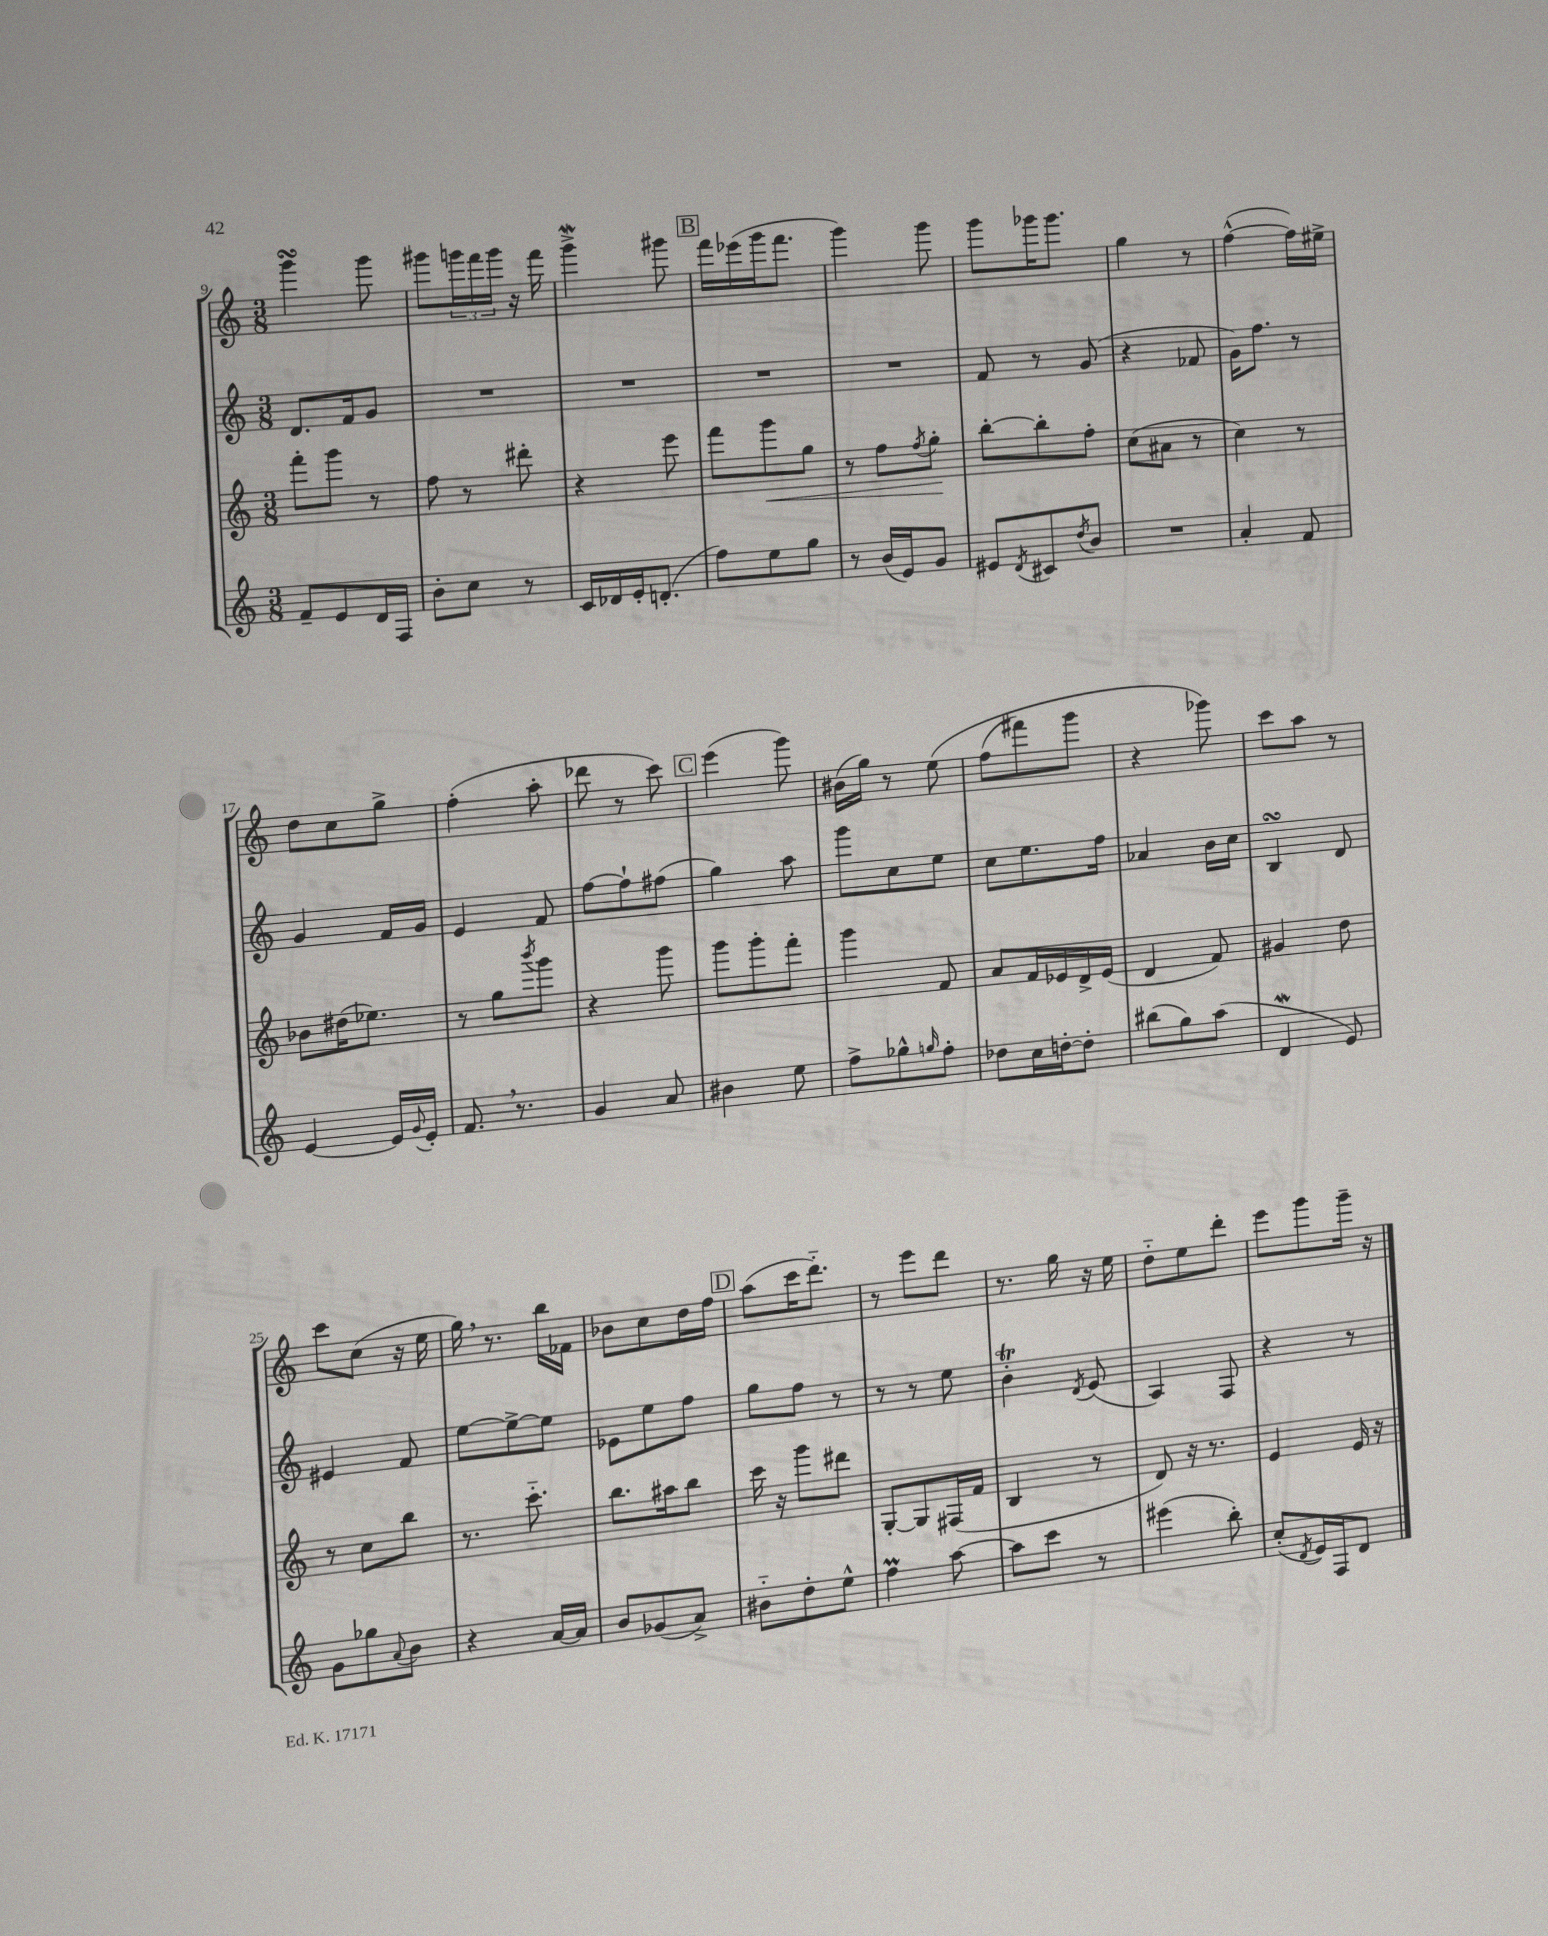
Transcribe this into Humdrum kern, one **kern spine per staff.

**kern	**kern	**kern	**kern
*staff4	*staff3	*staff2	*staff1
*clefG2	*clefG2	*clefG2	*clefG2
*k[]	*k[]	*k[]	*k[]
*M3/8	*M3/8	*M3/8	*M3/8
8f~	8fff'	8.d	4ggg
8e	8ggg	.	.
.	.	16f	.
16d	8r	8g	8ggg
16F	.	.	.
=	=	=	=
8b'	8ff	4.r	8ggg#
8cc	8r	.	24ggg
.	.	.	24fff
.	.	.	24ggg
8r	8ddd#'	.	16r
.	.	.	16fff
=	=	=	=
16c	4r	4.r	4ggg^
16d-	.	.	.
16e'	.	.	.
(8.d'	.	.	.
.	8eee	.	8ggg#
=	=	=	=
8ff)	8fff	4.r	16fff
.	.	.	(16eee-
8ee	8ggg	.	16ggg
.	.	.	8.fff
8gg	8gg	.	.
=	=	=	=
8r	8r	4.r	4ggg)
(16b	8ff	.	.
16e)	.	.	.
.	8qff	.	.
8g	8gg'	.	8ggg
=	=	=	=
8e#	[8bb'	8f	8ggg
8qd	.	.	.
8c#	8bb']	8r	16ggg-
.	.	.	8.ggg-
8qdd	.	.	.
8b	8ff'	(8g	.
=	=	=	=
4.r	(8cc	4r	4gg
.	8a#	.	.
.	8r	8f-	8r
=	=	=	=
4a'	4cc)	16g)	([4ff^^
.	.	8.ff	.
8f	8r	8r	16ff])
.	.	.	16ee#^
=	=	=	=
[4e	8b-	4g	8dd
.	(16dd#	.	8cc
.	8.ee-)	.	.
16e]	.	16f	8gg^
8qqg	.	.	.
16e'	.	16g	.
=	=	=	=
8.f	8r	4e	(4ff'
.	8gg	.	.
8.r	.	.	.
.	8qbbb	.	.
.	8ggg	8f	8aa'
=	=	=	=
4g	4r	[8ff	8ddd-
.	.	8ff`]	8r
8a	8ggg	(8ff#	8ccc)
=	=	=	=
4b#	8ggg	4gg)	(4eee
.	8ggg'	.	.
8ee	8fff'	8aa	8ggg)
=	=	=	=
8ff^	4ggg	8ggg	(16b#
.	.	.	16gg)
8gg-^^	.	8cc	8r
16qqgg	.	.	.
8ff'	8f	8ee	&(8ee
=	=	=	=
8dd-	8a	8cc	(8ff
16cc	16f	8.ee	8fff#)
[16dd'	16e-	.	.
8dd']	16d^	.	8ggg
.	(16e-	16ff	.
=	=	=	=
(8bb#	4d	4a-	4r
8gg)	.	.	.
(8aa	8f)	16b	8ggg-&)
.	.	16cc	.
=	=	=	=
4d	4g#	4B	8ccc
.	.	.	8aa
8e)	8dd	8d	8r
=	=	=	=
8g	8r	4e#	8ccc
8gg-	8cc	.	(8cc
8qqa	.	.	.
8b	8bb	8f	16r
.	.	.	16ee
=	=	=	=
4r	8.r	[8ee	16gg)
.	.	.	8.r
.	.	8ee^_	.
.	8.ccc'~	.	.
[16a	.	8ee]	16bb
16a]	.	.	16f-
=	=	=	=
8b	8.bb	8e-	8b-
(8g-	.	8ee	8cc
.	16aa#	.	.
8a^)	8bb	8ff	16dd
.	.	.	16ff
=	=	=	=
8b#'~	16ccc	8gg	(8aa
.	16r	.	.
8dd'	8ggg	8ff	16ccc
.	.	.	8.ddd'~)
8ee^^	8ddd#	8r	.
=	=	=	=
4ff	[8G'	8r	8r
.	8G]	8r	8eee
[8aa	(16F#	8ee	8ddd
.	16f	.	.
=	=	=	=
8aa]	4B	4b'	8.r
8ccc	.	.	.
.	.	.	16gg
.	.	8qd	.
8r	8r	(8e	16r
.	.	.	16ee
=	=	=	=
(4eee#	8d)	4A)	8dd'~
.	16r	.	8ee
.	8.r	.	.
8bb')	.	8F	8ddd'
=	=	=	=
(8cc'	4e	4r	8eee
8qd	.	.	.
16e)	.	.	8ggg
16F	.	.	.
8d	16e	8r	16ggg~
.	16r	.	16r
==	==	==	==
*-	*-	*-	*-
